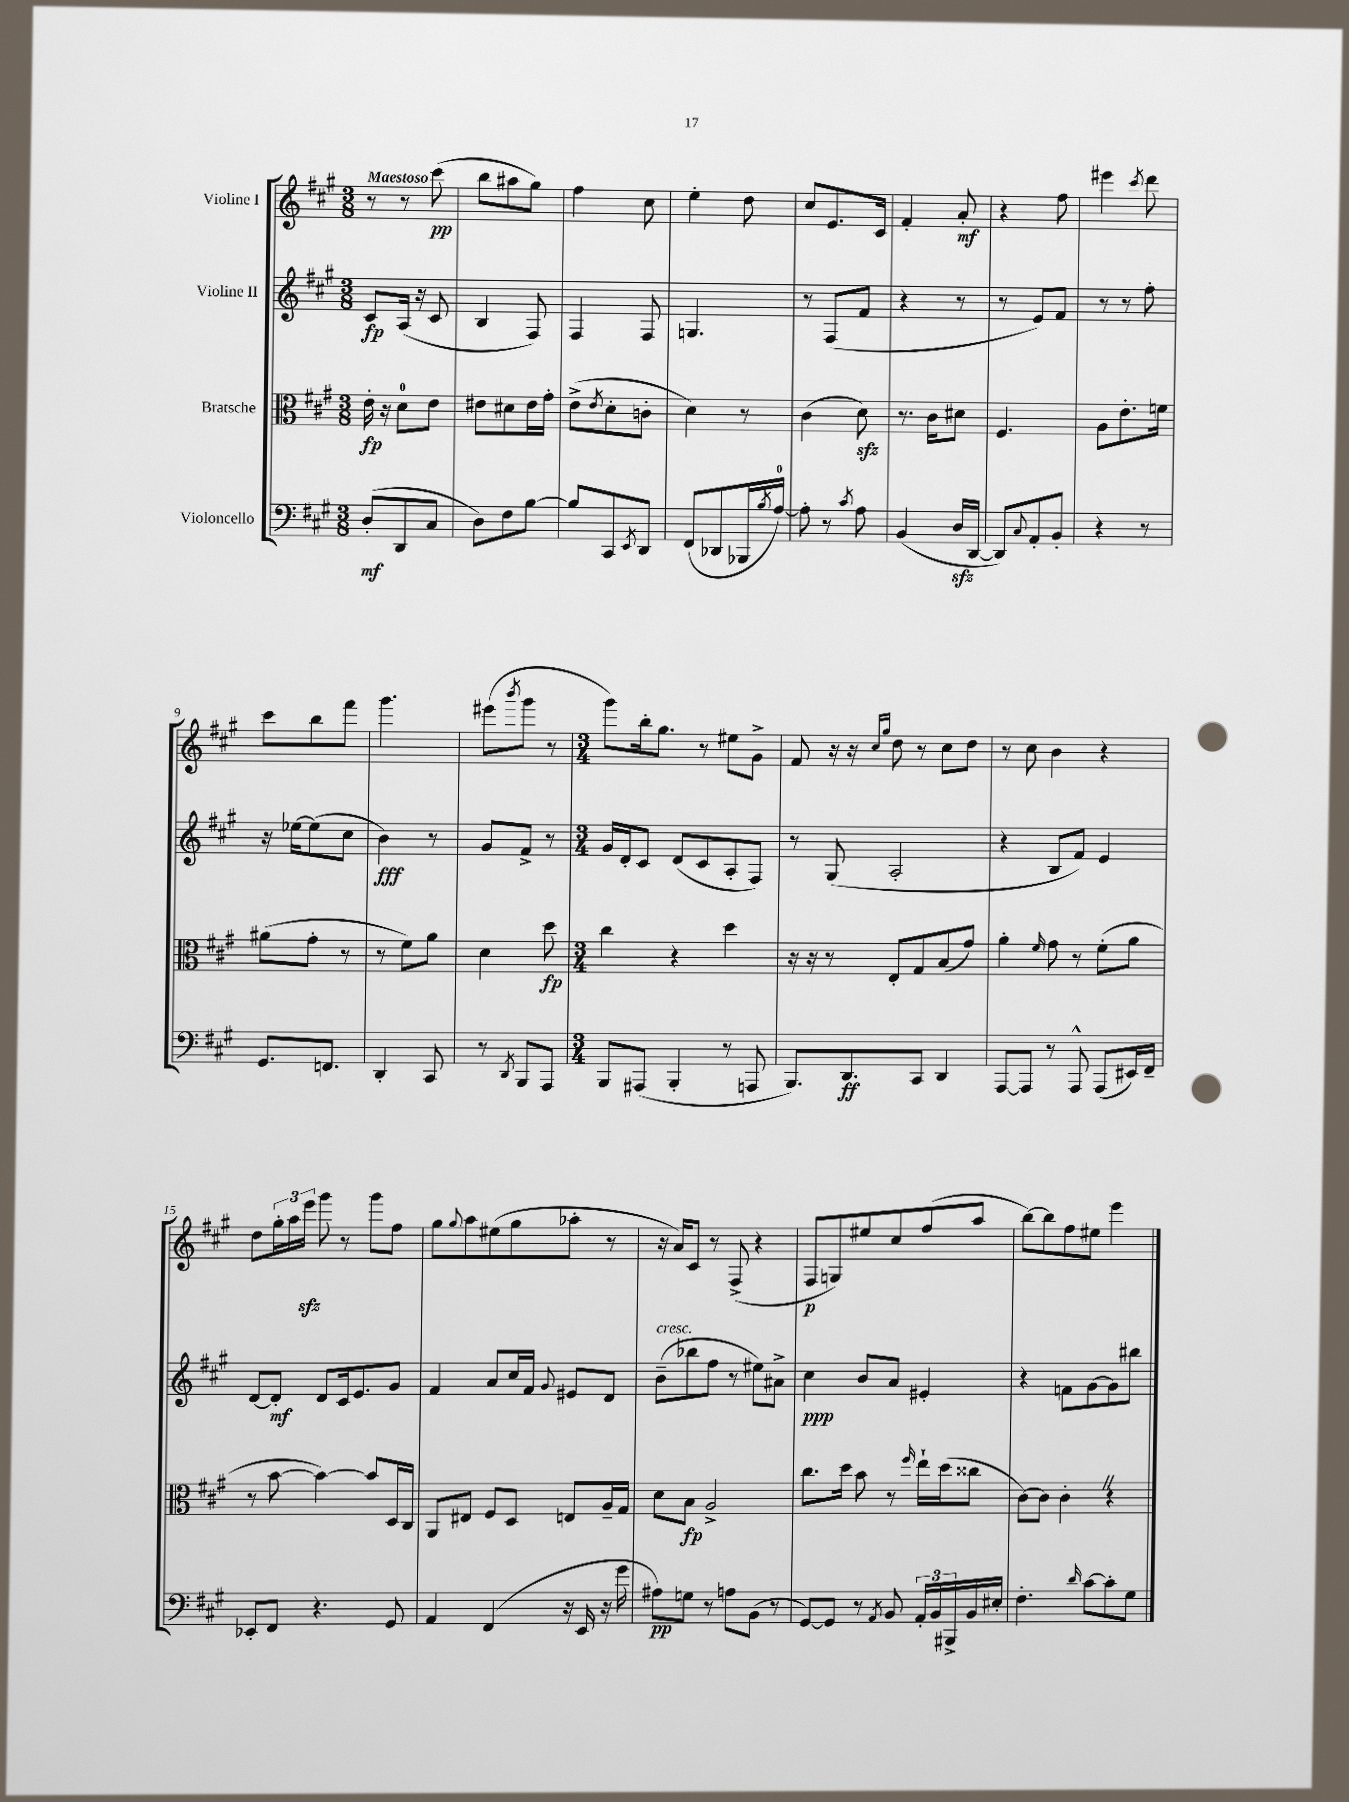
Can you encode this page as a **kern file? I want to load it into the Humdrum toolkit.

**kern	**kern	**kern	**kern
*staff4	*staff3	*staff2	*staff1
*clefF4	*clefC3	*clefG2	*clefG2
*k[f#c#g#]	*k[f#c#g#]	*k[f#c#g#]	*k[f#c#g#]
*M3/8	*M3/8	*M3/8	*M3/8
(8D'/L	16e'\	8c#/L	8r
.	16r	.	.
8DD/	8d\L	(16A/Jk	8r
.	.	16r	.
8C#/J	8e\J	8c#/	(8ccc#\
=	=	=	=
8D\L)	8e#\L	4B/	8bb\L
8F#\	8d#\	.	8aa#\
[8B\J	16e#\L	8F#/)	8gg#\J)
.	16g#'\JJ	.	.
=	=	=	=
8B/]L	(8e^\L	4F#/	4ff#\
.	8qe/	.	.
8CC#/	8d'\	.	.
8qEE/	.	.	.
8DD/J	8c'\J	8F#/	8cc#\
=	=	=	=
(8FF#/L	4d\)	4.G/	4ee'\
8DD-/	.	.	.
16BBB-/L	8r	.	8dd\
8qB/	.	.	.
[16A/JJ)	.	.	.
=	=	=	=
8A'\]	(4c#\	8r	8cc#/L
8r	.	(8F#/L	8.e/
8qc#/	.	.	.
8A\	8d\)	8f#/J	.
.	.	.	16c#/Jk
=	=	=	=
(4BB/	8.r	4r	4f#'/
.	16c#\LK	.	.
16D/LL	8d#\J	8r	8a'/
[16DD/JJ	.	.	.
=	=	=	=
8DD/]L)	4.F#/	8r	4r
8qqC#/	.	.	.
8AA'/	.	8e/L)	.
8BB'/J	.	8f#/J	8ff#\
=	=	=	=
4r	8A\L	8r	4eee#\
.	8.e'\	8r	.
.	.	.	8qccc#/
8r	.	8ff#'\	8ddd\
.	16f\Jk	.	.
=	=	=	=
8.GG#/L	(8a#\L	16r	8ccc#\L
.	.	[16ee-\LK	.
.	8g#'\J	(8ee-\]	8bb\
8.FF/J	.	.	.
.	8r	8cc#\J	8fff#\J
=	=	=	=
4DD'/	8r	4b\)	4.ggg#\
.	8f#\L)	.	.
8CC#/	8a\J	8r	.
=	=	=	=
8r	4d\	8g#/L	(8eee#\L
8qDD/	.	.	8qbbb/
8BBB/L	.	8f#^/J	8ggg#\J
8AAA/J	8dd\	8r	8r
=	=	=	=
*M3/4	*M3/4	*M3/4	*M3/4
8BBB/L	4cc#\	16g#/LL	8ggg#\L)
.	.	16d'/J	.
(8AAA#/J	.	8c#/J	16bb'\k
.	.	.	8.gg#\J
4BBB'/	4r	(8d/L	.
.	.	8c#/	8r
8r	4dd\	8A'/	8ee#\L
8AAA/	.	8F#/J)	8g#^\J
=	=	=	=
8.BBB/L)	16r	8r	8f#/
.	16r	.	.
.	8r	(8G#/	16r
8.DD/	.	.	16r
.	.	.	16qqcc#/LL
.	.	.	16qqgg#/JJ
.	8E'/L	2A'/	8dd\
8CC#/J	8G#/	.	8r
4DD/	(8B/	.	8cc#\L
.	8g#/J)	.	8dd\J
=	=	=	=
[8AAA/L	4a'\	4r	8r
8AAA/]J	.	.	8cc#\
.	16qqf#/	.	.
8r	8g#\	8B/L	4b\
8AAA^^/	8r	8f#/J)	.
(8AAA/L	(8f#'\L	4e/	4r
16EE#/L)	8a\J	.	.
16FF#~/JJ	.	.	.
=	=	=	=
8EE-'/L	8r	[8d/L	8dd\L
8FF#/J	[8b\	8d'/]J	24gg#'\L
.	.	.	24aa\
.	.	.	24eee\JJ
4.r	4b\_)	8d/L	8ggg#\
.	.	16c#/k	8r
.	.	8.e/	.
.	8b/]L	.	8ggg#\L
8GG#/	16D/L	8g#/J	8ff#\J
.	16C#/JJ	.	.
=	=	=	=
4AA/	8AA/L	4f#/	8gg#\L
.	.	.	8qqgg#/
.	8E#/J	.	8aa\
(4FF#/	8F#/L	8a/L	(8ee#\
.	8D/J	16cc#/L	8gg#\
.	.	16f#/JJ	.
.	.	8qqg#/	.
16r	8E/L	8e#/L	8aa-'\J
16EE/	.	.	.
16r	16A~/L	8d/J	8r
16g#\	16G#/JJ	.	.
=	=	=	=
8A#\L)	8d\L	(8b~\L	16r
.	.	.	16a/LK)
8G\J	8B\J	8bb-\	8c#/J
8r	2A^/	8ff#\J	8r
8A\L	.	8r	(8F#^/
(8BB\J	.	8ee#\L)	4r
8r	.	8a#^\J	.
=	=	=	=
[8GG#/L)	8.cc#\L	4cc#\	8F#/L
8GG#/]J	.	.	8G/)
.	16dd\Jk	.	.
8r	8b\	8b/L	8ee#/
8qAA/	.	.	.
8BB/	8r	8a/J	8cc#/
.	16qqff#/	.	.
24AA'/LL	16ee`\LL	4e#'/	(8ff#/
24BB/	.	.	.
.	(16dd\J	.	.
24BBB#^/	.	.	.
16BB/	8cc##\J	.	8aa/J
16E#'/JJ	.	.	.
=	=	=	=
4.F#'\	[8c#\L)	4r	[8bb\L)
.	8c#\]J	.	8bb\]
.	4c#'\	8f\L	8ff#\
16qqd/	.	.	.
[8c#\L	.	[8g#\	8ee#\J
8c#'\]	4r	8g#\]	4eee\
8G#\J	.	8bb#\J	.
==	==	==	==
*-	*-	*-	*-
